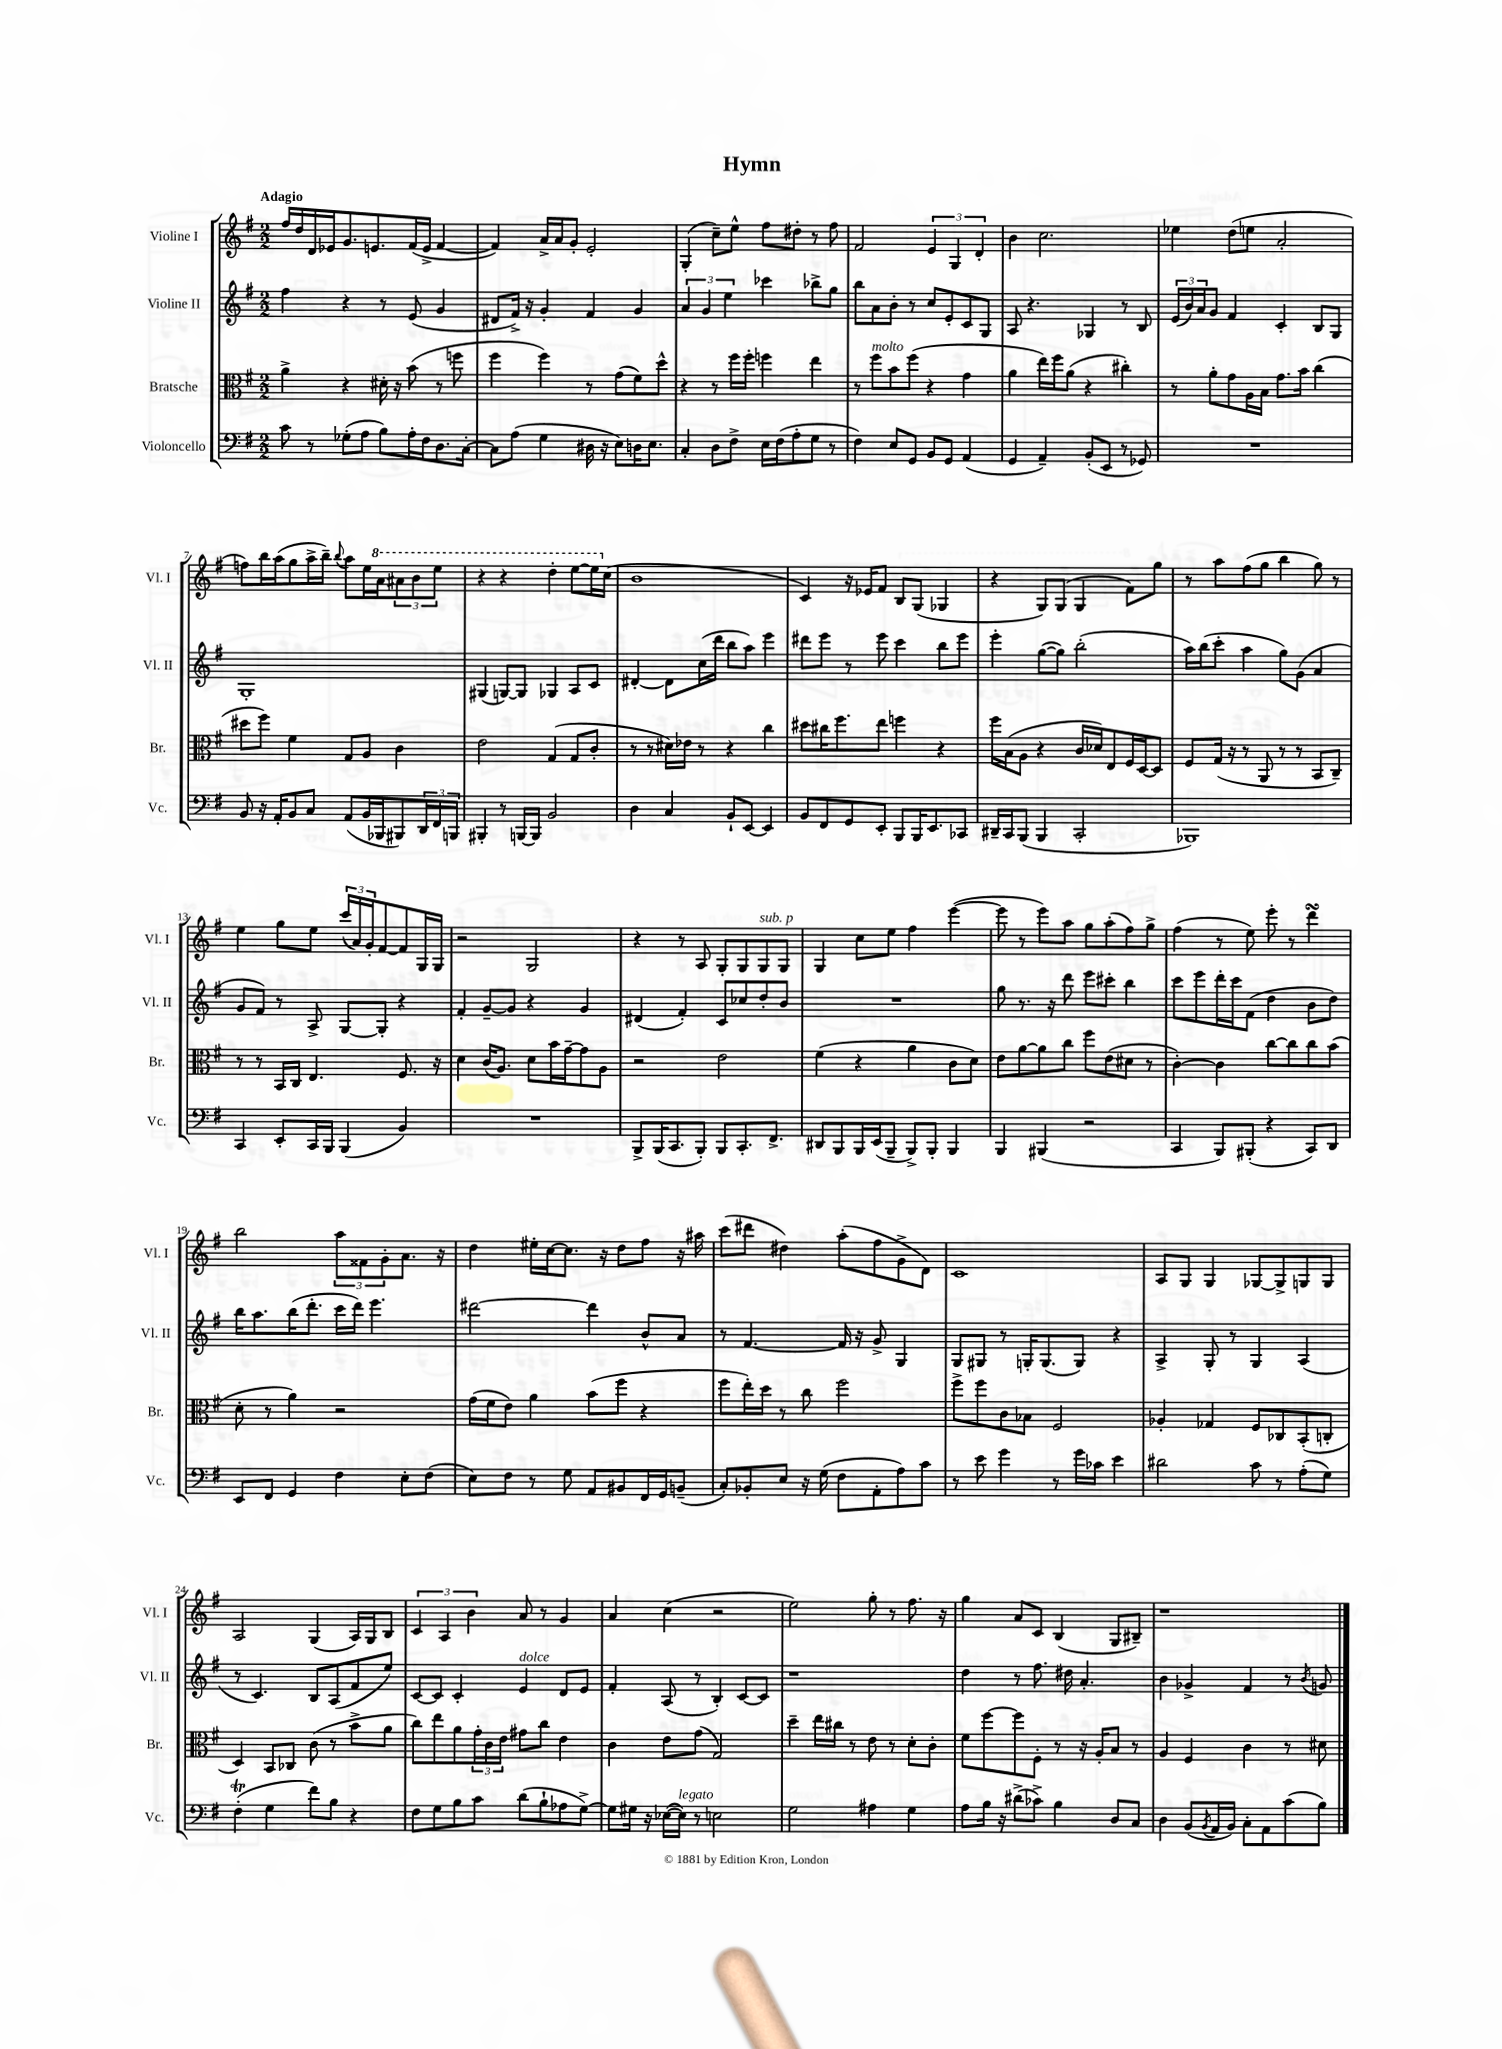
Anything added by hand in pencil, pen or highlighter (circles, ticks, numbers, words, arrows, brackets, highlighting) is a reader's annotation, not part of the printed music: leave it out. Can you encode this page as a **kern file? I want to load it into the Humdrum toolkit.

**kern	**kern	**kern	**kern
*part4	*part3	*part2	*part1
*staff4	*staff3	*staff2	*staff1
*I"Violoncello	*I"Bratsche	*I"Violine II	*I"Violine I
*I'Vc.	*I'Br.	*I'Vl. II	*I'Vl. I
*clefF4	*clefC3	*clefG2	*clefG2
*k[f#]	*k[f#]	*k[f#]	*k[f#]
*M2/2	*M2/2	*M2/2	*M2/2
=1	=1	=1	=1
!	!	!	!LO:TX:a:B:t=Adagio
8c\	4a^\	4ff#\	16ff#/LL
.	.	.	16dd/
8r	.	.	16d/
.	.	.	16e-X/J
(8G-X'\L	4r	4r	8.g/
8A\J	.	.	.
.	.	.	8.en/
8B\L)	16d#X'\	8r	.
.	16r	.	.
16A'\L	(8b\	(8e/	(16f#/L
16F#\J	.	.	16e^/JJ
8.D\	8r	4g/	[4f#/
.	8ffn\	.	.
[16C'\Jk	.	.	.
=2	=2	=2	=2
8C\L]	4ff#\	8d#X/L	4f#/])
(8A\J	.	16f#^/Jk)	.
.	.	16r	.
4G\	4ff#\)	4g'/	16a^/LL
.	.	.	16a/J
.	.	.	8g'/J
16D#X\	8r	4f#/	2e'/
16r	.	.	.
8E\L)	(8g\L	.	.
16Dn\K	8f#\)	4g/	.
8.E\J	.	.	.
.	8dd^^\J	.	.
=3	=3	=3	=3
4C'/	4r	6a/	(4G'/
.	.	6g/	.
8D\L	8r	.	8cc~\L)
.	.	6ee\	.
8F#^\J	16ff#\LL	.	8ee^^\J
.	16ff#'\JJ	.	.
16E\LL	4ffn\	4ccc-X\	8ff#\L
(16F#\J	.	.	.
8A'\	.	.	8dd#X'\J
8G\J	4ee\	8bb-X^\L	8r
8r	.	8gg\J	8ff#\
=4	=4	=4	=4
4F#\)	8r	8bb\L	2f#/
!	!LO:TX:a:i:t=molto	!	!
.	8ff#\L	8a\	.
8E/L	8b\	8b'\J	.
8GG/J	(8ff#\J	8r	.
8BB/L	4r	8cc/L	6e/
8GG/J	.	8e'/	.
.	.	.	6G/
(4AA/	4g\	8c/	.
.	.	.	6d'/
.	.	8G/J	.
=5	=5	=5	=5
4GG/	4a\	8A/	4b\
.	.	4.r	.
4AA~/)	16ee\LL)	.	2.cc\
.	16ff#\J	.	.
.	(8a\J	.	.
(8BB'/L	4r	4G-X/	.
8EE/J	.	.	.
8r	4cc#X'\)	8r	.
8GG-X/)	.	8B/	.
=6	=6	=6	=6
1r	8r	(24e/LL	4ee-X\
.	.	24b/)	.
.	.	24a/J	.
.	8a'\L	8g/J	.
.	8g\	4f#/	(8dd\L
.	16A\L	.	8een\J
.	16B\JJ	.	.
.	8.g\L	4c'/	2a'/
.	16b\Jk	.	.
.	(4cc\	8B/L	.
.	.	8G/J	.
!!LO:LB:g=z
=7	=7	=7	=7
8BB/	8dd#X\L	1G'	8ffn\L)
16r	8ff#\J)	.	16bb\L
16AA'/KL	.	.	(16aa\J
8BB/	4f#\	.	8gg\
8C/J	.	.	16aa^\L
.	.	.	16bb~\JJ)
.	.	.	8qqbb/
(8AA/L	8G/L	.	8aa\L
16BB/L	8A/J	.	16ee\L
*	*	*	*8va
16BBB-X/J	.	.	16aa\J
8BBB#X/)	4c\	.	12aa#X\
.	.	.	12bb\
24DD/L	.	.	.
24FF#/	.	.	12eee\J
24BBBn/JJ	.	.	.
=8	=8	=8	=8
4BBB#X'/	2e\	(4G#X/	4r
8r	.	[8Gn/L)	4r
[16BBBn/LL	.	8G/J]	.
16BBB/JJ]	.	.	.
2BB/	(4G/	4G-X/	4ddd'\
.	8G/L	8A/L	[8eee\L
.	8c'/J	8c/J	16eee\L]
*	*	*	*X8va
.	.	.	(16cc\JJ
=9	=9	=9	=9
4D\	8r	[4d#X'/	1b
.	8r	.	.
4C/	16d#X\LL)	8d#\L]	.
.	16e-X\JJ	.	.
.	8r	(16cc\L	.
.	.	16ddd\JJ	.
8BB`/L	4r	8bb\L	.
[8EE/J	.	8aa\J)	.
4EE/]	4cc\	4eee\	.
=10	=10	=10	=10
8BB/L	8dd#X\L	8ddd#X\L	4c/)
8FF#/	16cc#X\K	8eee\J	.
.	8.ff#\	.	.
8GG/	.	8r	16r
.	.	.	16e-X/KL
8EE'/J	8ee\J	8eee\	8f#/J
8BBB/L	4ffn\	4ccc\	8B/L
16BBB/K	.	.	(8G/J
8.EE/	.	.	.
.	4r	8bb\L	4G-X/
8CC-X/J	.	8eee\J	.
=11	=11	=11	=11
16DD#X~/LL	16ff#\LL	4eee'\	4r
16CC/J	(16B\J	.	.
(8BBB/J	8A\J	.	.
4BBB/	4r	([8gg\L	8G/L)
.	.	8gg\J])	(8G/J
2CC'/	16c/LL	(2bb'\	4G/
.	16d-X/J)	.	.
.	8E/	.	.
.	16F#/L	.	8f#\L)
.	[16D/J	.	.
.	8D/J]	.	8gg\J
=12	=12	=12	=12
1BBB-X)	8F#/L	16aa\LL)	8r
.	.	(16bb\J	.
.	(16G/Jk	8ccc'\J	8aa\L
.	16r	.	.
.	8r	4aa\	(8ff#\
.	8AA/	.	8gg\J
.	8r	8gg\L)	4bb\
.	8r	(8g\J	.
.	8BB/L	4a/	8gg\)
.	8C~/J)	.	8r
!!LO:LB:g=z
=13	=13	=13	=13
4CC/	8r	8g/L	4ee\
.	8r	8f#/J)	.
8EE'/L	16BB/LL	8r	8gg\L
.	16C/JJ	.	.
16CC/L	4.E/	8A^/	8ee\J
16BBB/JJ	.	.	.
(4BBB/	.	[8G/L	(24ccc/LL
.	.	.	24a/)
.	.	.	24g'/J
.	.	8G'/J]	[8f#/
4BB/)	8.F#/	4r	8f#/]
.	.	.	16G/L
.	16r	.	16G/JJ
=14	=14	=14	=14
1r	4d\	4f#'/	2r
.	(16c/KL	[8g~/L	.
.	8.A/J)	.	.
.	.	8g/J]	.
.	8d\L	4r	2G/
.	16b\L	.	.
.	[16g~\J	.	.
.	8g\]	4g/	.
.	8A\J	.	.
=15	=15	=15	=15
8BBB^/L	2r	(4d#X/	4r
(16BBB/K	.	.	.
8.CC/	.	.	.
.	.	4f#'/)	8r
8BBB'/J)	.	.	8A/
8BBB/L	2e\	8c/L	8G'/L
8.CC'/	.	8cc-X/	8G/
!	!	!	!LO:TX:a:i:t=sub. p
.	.	8dd'/	8G/
8.FF#^/J	.	.	.
.	.	8b/J	8G/J
=16	=16	=16	=16
8DD#X/L	(4f#\	1r	4G/
8BBB/	.	.	.
16BBB/L	4r	.	8cc\L
(16EE/J	.	.	.
8BBB~/J	.	.	8ee\J
8BBB^/L)	4a\	.	4ff#\
8BBB'/J	.	.	.
4BBB/	8c\L	.	([4eee\
.	8d\J)	.	.
=17	=17	=17	=17
4BBB/	8e\L	8gg\	8eee\]
.	[8a\	8.r	8r
(4BBB#X/	8a\]	.	8eee\L)
.	.	16r	.
.	8cc\J	8ddd\	8aa\J
2r	8ff#\L	8eee\L	8gg\L
.	(8e\	8ccc#X'\J	(8aa'\
.	8d#X\J	4bb\	8ff#\)
.	8r	.	8gg^\J
=18	=18	=18	=18
4CC/	[4c'\)	8ccc\L	(4ff#\
.	.	8eee\	.
8BBB/L)	4c\]	16ddd'\L	8r
.	.	16ccc\J	.
(8BBB#X'/J	.	(8f#\J	8ee\)
4r	[8cc\L	4dd\	8eee'\
.	8cc\]	.	8r
8CC/L)	8cc\	8b\L	4dddsSSS\
8DD/J	(8b\J	8dd\J)	.
!!LO:LB:g=z
=19	=19	=19	=19
8EE/L	8d'\	16bb\KL	2bb\
.	.	8.aa\	.
8FF#/J	8r	.	.
4GG/	4a\)	(16bb\K	.
.	.	8.ddd'\J	.
4F#\	2r	16ccc\LL	12aa\L
.	.	16ddd\JJ)	.
.	.	.	12f##X\
.	.	4.eee\	.
.	.	.	12g'\
8E'\L	.	.	8.a\J
(8F#\J	.	.	.
.	.	.	16r
=20	=20	=20	=20
8E\L)	(16g\LL	[2ddd#X\	4dd\
.	16f#\J	.	.
8F#\J	8e\J)	.	.
8r	4a\	.	16ee#X'\LL
.	.	.	[16cc\J
8G\	.	.	8.cc\J]
8AA/L	(8b\L	4ddd#\]	.
.	.	.	16r
8BB#X/	8ff#\J	.	8dd\L
16FF#/L	4r	8b^^/L	8ff#\J
16GG/J	.	.	.
(8BBn~/J	.	8a/J	16r
.	.	.	16aa#X\
=21	=21	=21	=21
8C'/L)	8ff#\L	8r	(8ccc\L
8BB-X'/	16ee'\L)	[4.f#/	8ddd#X\J
.	16dd\JJ	.	.
8E/J	8r	.	4dd#X\)
16r	8cc\	.	.
(16G\	.	.	.
8F#\L	2ff#\	16f#/]	(8aa'\L
.	.	16r	.
8AA'\	.	8g^/	8ff#\
8A\)	.	4G/	8g^\
8c\J	.	.	8d\J)
=22	=22	=22	=22
8r	8ff#^\L	8G/L	1c
8e\	8ff#\	8G#X/J	.
4g\	8c\	8r	.
.	8B-X\J	16Gn'/KL	.
.	.	(8.G/	.
8r	2F#/	.	.
16g\LL	.	8G/J)	.
16c-X\JJ	.	.	.
4e\	.	4r	.
=23	=23	=23	=23
2d#X\	4A-X'/	4A^/	8A/L
.	.	.	8G/J
.	4G-X/	8G'/	4G/
.	.	8r	.
8c\	8F#/L	4G/	[8G-X/L
8r	8C-X/	.	8G-^/]
(8A'\L	(8BB'/	(4A/	8Gn/
8G\J)	8Cn'/J	.	8G/J
!!LO:LB:g=z
=24	=24	=24	=24
(4F#t'\	4D/)	8r	2A/
.	.	4.c/)	.
4G\	8BB/L	.	.
.	8C-X/J	.	.
8f#\L)	(8c\	8B/L	(4G/
8B\J	8r	(8A/	.
4r	8b^\L	8f#/	16A/LL)
.	.	.	16G/J
.	8a\J	8ee/J)	8B/J
=25	=25	=25	=25
8F#\L	8cc\L)	[8c/L	6c/
8G\	8ee\	8c/J]	.
.	.	.	6A/
8B\	8a\	4c'/	.
.	.	.	6b\
8c\J	24g'\L	.	.
.	24c\	.	.
.	24e\JJ	.	.
!	!	!LO:TX:a:i:t=dolce	!
(8d\L	8g#X\L	4e/	8a/
8B`\	8cc\J	.	8r
8A-X\	4e\	8d/L	4g/
[8G^\J)	.	8e/J	.
=26	=26	=26	=26
8G\L]	4c\	4f#'/	4a/
16G#X\Jk	.	.	.
16r	.	.	.
([16E-X\LL	8e\L	(8A/	(4cc\
!LO:TX:a:i:t=legato	!	!	!
16E-\JJ])	.	.	.
8r	(8g\J	8r	.
2En\	2G/)	4B'/)	2r
.	.	[8c/L	.
.	.	8c/J]	.
=27	=27	=27	=27
2G\	4dd~\	1r	2ee\)
.	16ee\LL	.	.
.	16cc#X\JJ	.	.
.	8r	.	.
4A#X\	8e\	.	8gg'\
.	8r	.	8r
4G\	8d'\L	.	8.ff#\
.	8c'\J	.	.
.	.	.	16r
=28	=28	=28	=28
8A\L	8f#\L	4dd\	4gg\
16B\Jk	[8ff#\	.	.
16r	.	.	.
(8d#X^\L	8ff#\]	8r	8a/L
8c-X^\J)	8F#'\J	8.ff#\	8c/J
4B\	8r	.	(4B/
.	.	16dd#X\	.
.	16r	4.a'/	.
.	16A'/KL	.	.
8D/L	8B/J	.	8G/L
8C/J	8r	.	8B#X~/J)
=29	=29	=29	=29
4D\	4A/	4b\	1r
(8BB/L	4F#/	4g-X^/	.
8qBB/	.	.	.
16AA/L	.	.	.
16BB/JJ)	.	.	.
8C'\L	4c\	4f#/	.
8AA\	.	.	.
(8c\	8r	8r	.
.	.	8qb/	.
8B\J)	8d#X\	8gn/	.
==	==	==	==
*-	*-	*-	*-
